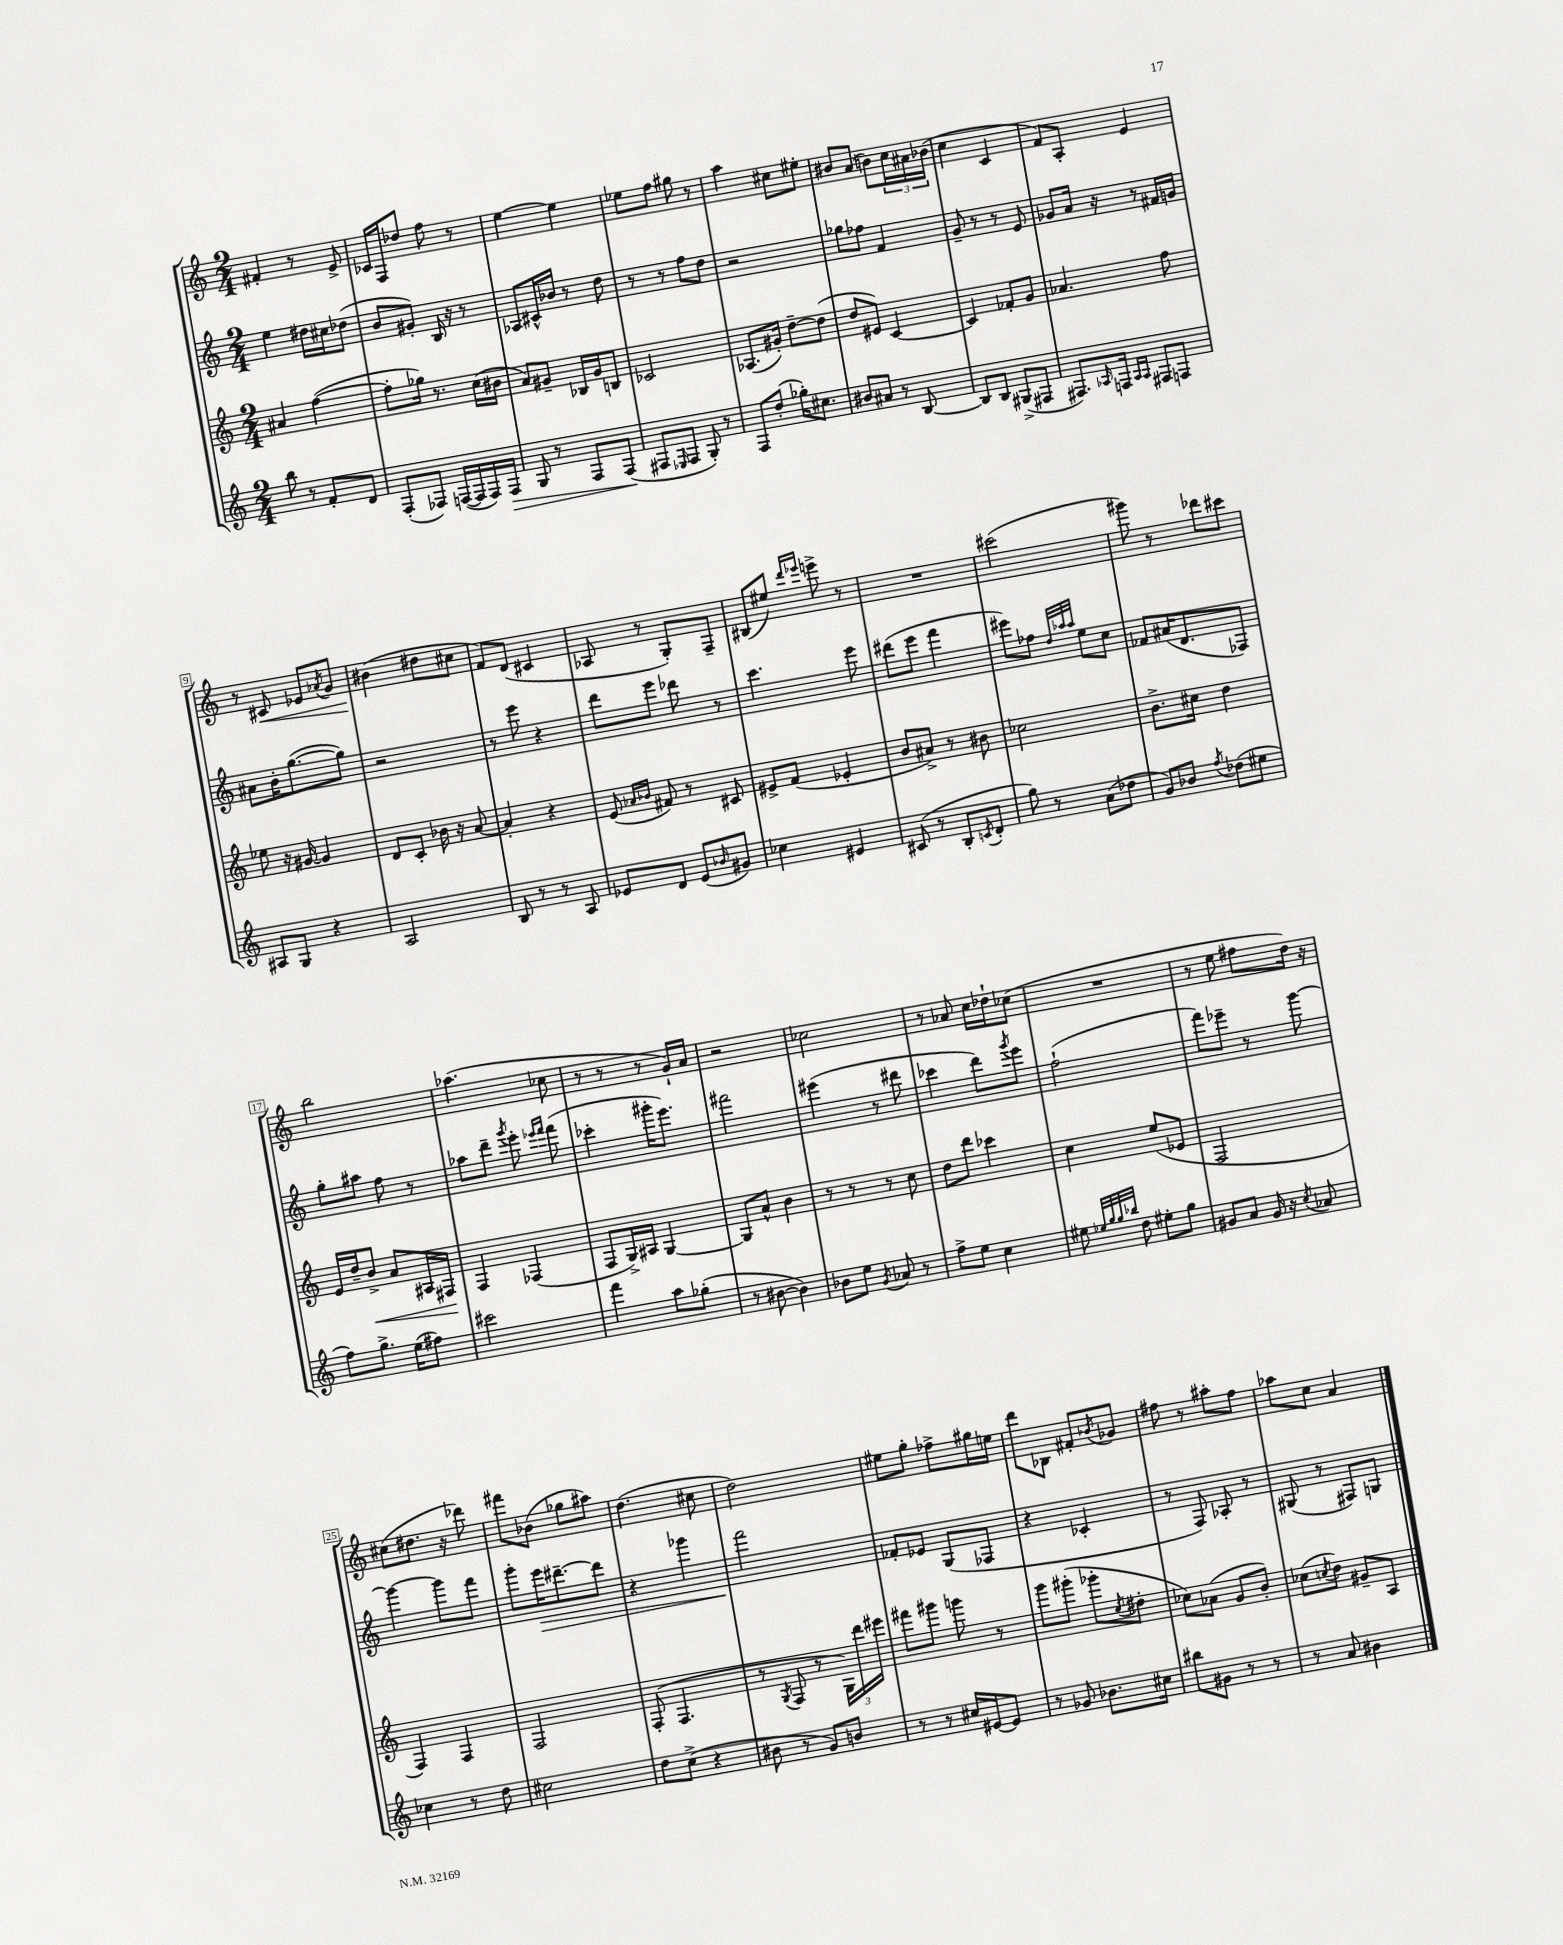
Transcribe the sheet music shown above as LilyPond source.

<<
\new StaffGroup <<
\new Staff = "s0" {
    \clef treble \key c \major \numericTimeSignature \time 2/4
    fis'4-. r8 e'8-> |
    ces'16 f16 des''8 f''8 r8 |
    e''4~ e''4 |
    ees''8 f''8 gis''8 r8 |
    a''4 cis''8 eis''8-. |
    bis'8 a'8( b'8) \tuplet 3/2 { c''16 ais'16 bes'16( } |
    c''4 c'4 |
    f'8) a8-. e'4 |
    r8 cis'8\< ees'8 \acciaccatura { aes'8 } g'8 |
    bis'4\!( dis''8 cis''8 |
    f'8) d'8( cis'4 |
    aes8 r8 g8-.) f8-- |
    bis8( eis''8) \grace { d'''16 ees'''16 } e'''8-> r8 |
    R2 |
    cis'''2( |
    gis'''8) r8 des'''8 cis'''8 |
    b''2 |
    aes''4.( ces''8 |
    r8 r8 r8 g'16-!) a'16 |
    r2 |
    ces''2 |
    r8 aes'8 c''16 des''16-! ces''8( |
    R2 |
    r8 e''8 fis''8 d''16) r16 |
    cis''8( dis''8. r16 des'''8) |
    fis'''8 bes'8( ges''8 ais''8) |
    d''4.( cis''8 |
    d''2) |
    eis''8 g''8-. fes''8-> gis''16 e''16 |
    d'''8 bes8 fis'8-. \acciaccatura { bes'8 } ges'8 |
    fis''8 r8 ais''8-. fis''8 |
    aes''8 c''8 a'4 \bar "|." |
}
\new Staff = "s1" {
    \clef treble \key c \major \numericTimeSignature \time 2/4
    e''4 dis''16 cis''16 des''8( |
    b'8 gis'8-.) b16 r16 r8 |
    aes8 cis'16-^ bes'16 r8 d''8 |
    r8 r8 f''8 d''8 |
    r2 |
    ges''8 fes''8 f'4 |
    g'8-- r8 r8 e'8 |
    ges'8 a'16 r16 r8 fis'16 g'16 |
    ais'8 b'16-. g''8.~( g''8) |
    r2 |
    r8 e'''8 r4 |
    d'''8 e'''8 des'''8 r8 |
    c'''4. e'''8 |
    dis'''8( e'''8 f'''4 |
    eis'''8) fes''8 \grace { d''32 aes''32 aes''32 } e''8 c''8 |
    fes'8 ais'16( d'8. fes8) |
    g''8-. ais''8 f''8 r8 |
    aes''8 d'''8-- \acciaccatura { g'''8 } e'''8-. \grace { ees'''16 f'''16 } f'''8( |
    ces'''4-. gis'''16-. e'''8.) |
    fis'''2 |
    eis'''4( r8 dis'''8 |
    ces'''4 d'''8) \acciaccatura { g'''8 } e'''8 |
    f''2-!( |
    f'''8) ees'''8-- r8 g'''8~ |
    g'''4~ g'''8 f'''8 |
    g'''8-. e'''16\> dis'''8.~-- dis'''8 |
    r4 ges'''4 |
    f'''2\! |
    fes'8-. ees'8 g8( fes8 |
    r4 ces'4-. |
    r8 f8) aes8-. r8 |
    gis8( r8 fis8) g8 \bar "|." |
}
\new Staff = "s2" {
    \clef treble \key c \major \numericTimeSignature \time 2/4
    ais'4 f''4~( |
    f''8-. ges''16) r8. c''16( bis'16 |
    a'8) gis'8-- bes16 gis'16 b8 |
    ces'2 |
    aes8.( gis'16-.) d''8~-- d''8( |
    d''8 eis'8) c'4~ |
    c'4 fes'8-. g'8 |
    aes'4. f''8 |
    ees''8 r16 gis'16~ gis'4 |
    d'8 c'8-. bes'16 r16 a'8~ |
    a'4-. r4 |
    e'8( \grace { aes'16 bes'16 } fis'8) r8 cis'8 |
    eis'8-> f'8( ees'4-. |
    b'8 ais'8->) r8 bis'8 |
    ces''2 |
    b'8.-> cis''16 d''4 |
    e'16 d''16-- b'8->\< a'8 ais16 fis16\! |
    f4 fes4( |
    f8 g16->) ais16 g4~ |
    g8 a'8-^ b'4 |
    r8 r8 r8 c''8 |
    d''8 d'''8 ces'''4 |
    c''4 e''8( ees'8 |
    f2 |
    f4) f4 |
    f2 |
    f8-.( f4. |
    r8 \acciaccatura { g8 } f8 r8 \tuplet 3/2 { g16) d'''16 eis'''16 } |
    fis'''8 gis'''8 g'''8 r8 |
    g'''8 gis'''8-.( ges'''8-. \acciaccatura { c''8 } dis''8-. |
    ces''8) aes'8( g'8 b'8-.) |
    ces''8( \acciaccatura { c''8 } d''8) gis'8-- a8 \bar "|." |
}
\new Staff = "s3" {
    \clef treble \key c \major \numericTimeSignature \time 2/4
    b''8 r8 f'8-. d'8 |
    f8-.( fes8) f16~( f16 f16) f16\> |
    g8 r8 f8 f8\!( |
    fis8 \grace { ees16 } fis8 g8-.) r8 |
    f8 d''8-.( ges''16-.) cis''8. |
    bis'8 ais'8 r8 b8~ |
    b8 b8 gis8->( fis8 |
    fis8.) \grace { aes16 } f16 \grace { aes16 aes16 } fis8 f8 |
    ais8 g8 r4 |
    a2 |
    b8 r8 r8 a8 |
    ees'8 d'8 ees'8( \grace { bes'16 } gis'8) |
    ces''4 eis'4 |
    cis'8( r8 b8-. \acciaccatura { c'8 } d'8-. |
    g''8) r8 a'8( des''8 |
    g'8) bes'8 \acciaccatura { f''8 } des''8( eis''8 |
    f''8) g''8.-> e''16( fis''8) |
    cis'''2 |
    f'''4 a''8 ges''8-.( |
    r8 bis'8~ bis'4) |
    bes'8 e''8 \acciaccatura { g'8 } aes'8 r8 |
    f''8-> e''8 c''4 |
    eis''8 \grace { ees''32 g''32 g''32 bes''32 } d''8 eis''8-. g''8 |
    gis'8 a'8 gis'16 r16 \acciaccatura { c''8 } aes'8 |
    ces''4 r8 d''8 |
    cis''2 |
    d''8 c''8->( r4 |
    bis'8 r8 g'8) b'8 |
    r8 r8 cis''16 eis'16~ eis'8 |
    r8 ges'8 bes'8. cis''16 |
    bis''8 gis'8 r8 r8 |
    r8 a'8 bis'4 \bar "|." |
}
>>
>>
\layout { \context { \Score \override BarNumber.stencil = #(make-stencil-boxer 0.1 0.3 ly:text-interface::print) } }
